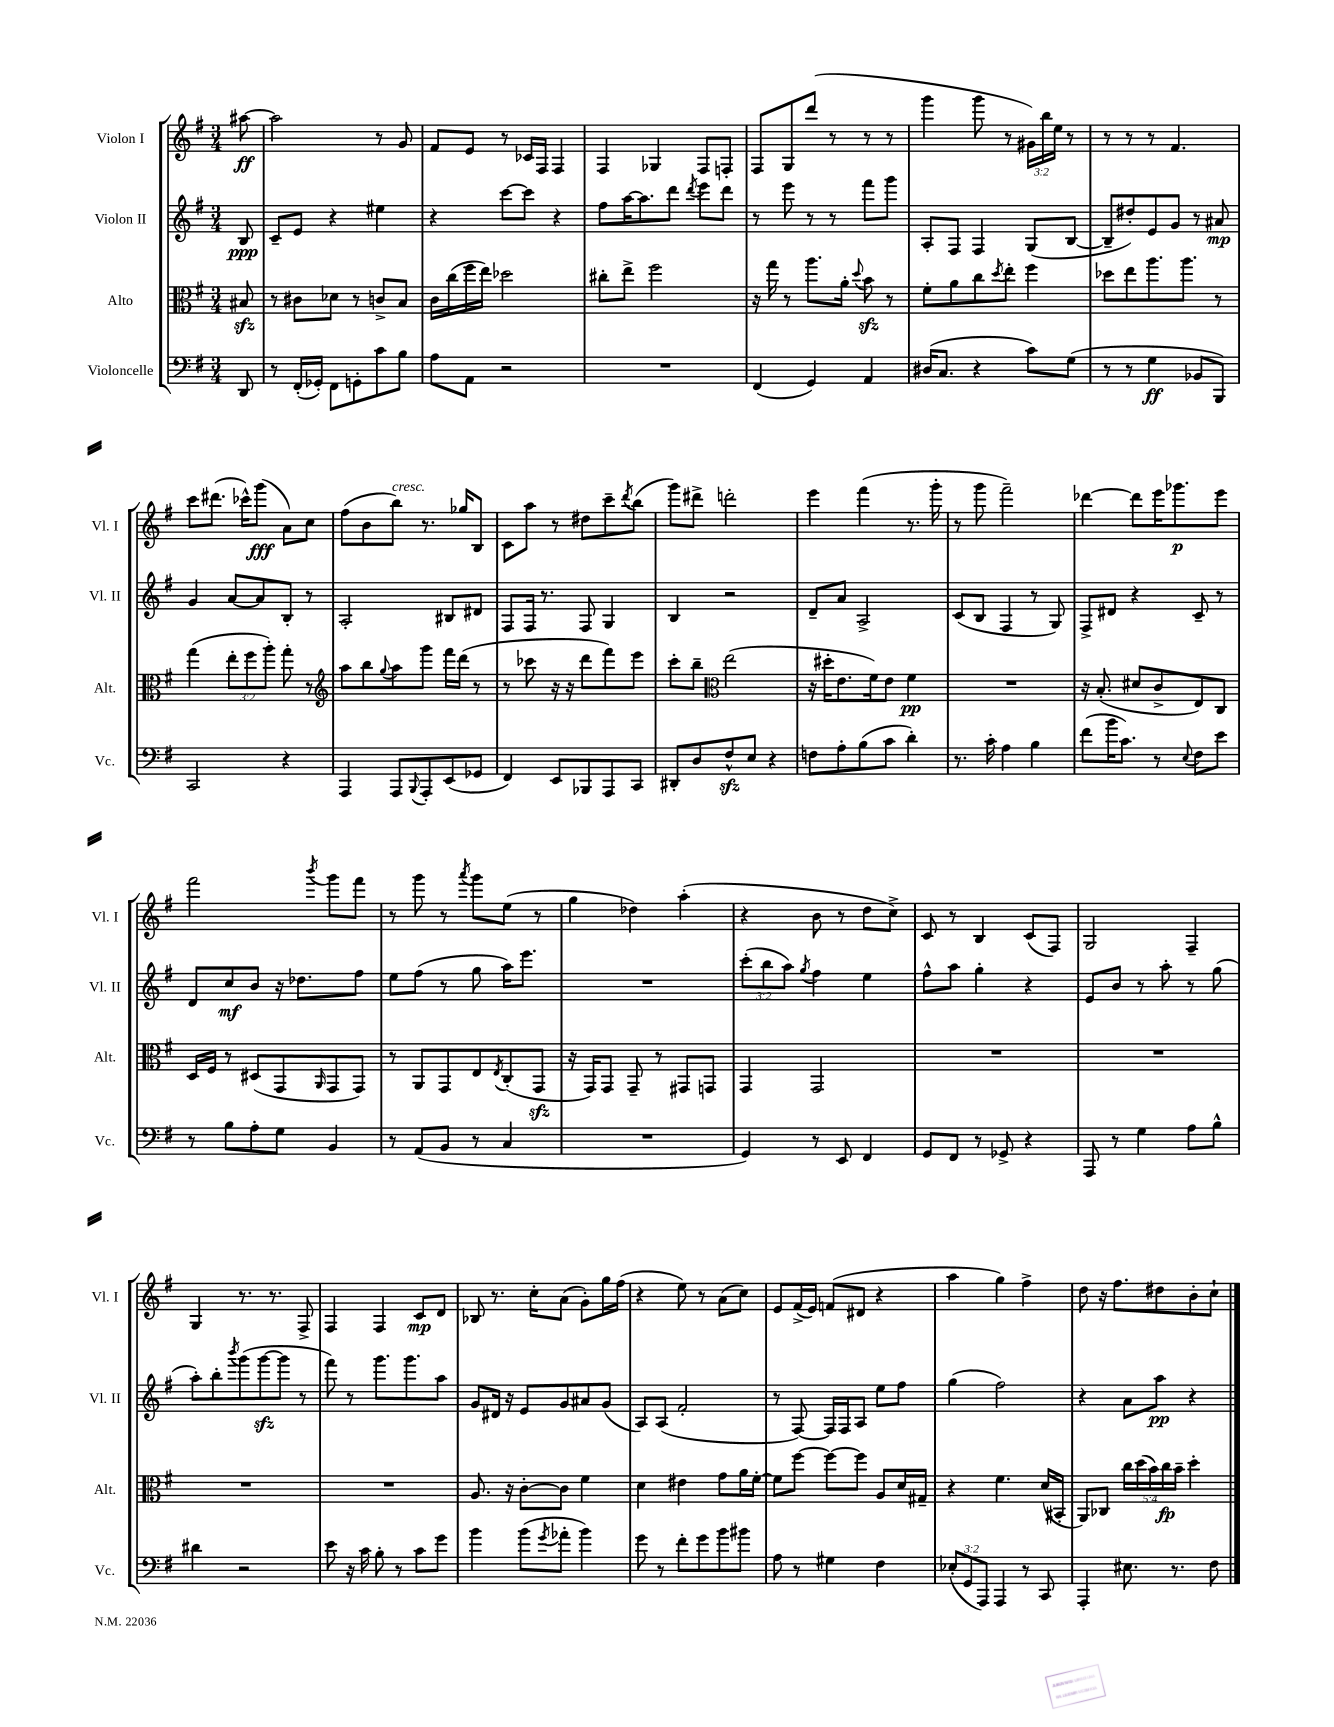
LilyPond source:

<<
\new StaffGroup <<
\new Staff = "s0" \with { instrumentName = "Violon I" shortInstrumentName = "Vl. I" } {
    \clef treble \key g \major \numericTimeSignature \time 3/4 \override Staff.TupletNumber.text = #tuplet-number::calc-fraction-text \partial 8
    ais''8~\ff |
    ais''2 r8 g'8 |
    fis'8 e'8 r8 ces'16 fis16 fis4 |
    fis4 ges4 fis8 f8-. |
    fis8 g8 d'''8( r8 r8 r8 |
    g'''4 g'''8 r8 \tuplet 3/2 { gis'16) b''16 e''16 } r8 |
    r8 r8 r8 fis'4. |
    c'''8 dis'''8.( ces'''16-^) g'''8\fff( a'8) c''8 |
    fis''8( b'8 b''8^\markup { \italic "cresc." }) r8. ges''16 b8 |
    c'8 a''8 r8 dis''8 c'''8-- \acciaccatura { d'''8 } b''8( |
    g'''8) dis'''8-> d'''2-. |
    e'''4 fis'''4( r8. g'''16-. |
    r8 g'''8 fis'''2--) |
    des'''4~ des'''8 e'''16 ges'''8.\p e'''8 |
    fis'''2 \acciaccatura { b'''8 } g'''8 fis'''8 |
    r8 g'''8 r8 \acciaccatura { a'''8 } g'''8 e''8( r8 |
    g''4 des''4) a''4-.( |
    r4 b'8 r8 d''8 c''8->) |
    c'8 r8 b4 c'8( fis8) |
    g2 fis4-- |
    g4 r8. r8. fis8-> |
    fis4 fis4 c'8\mp d'8 |
    bes8 r8. c''16-. a'8( g'8-.) g''16 fis''16( |
    r4 e''8) r8 a'8( c''8) |
    e'8 fis'16->( e'16) f'8( dis'8 r4 |
    a''4 g''4) fis''4-> |
    d''8 r16 fis''8. dis''8 b'8-. c''8-! \bar "|." |
}
\new Staff = "s1" \with { instrumentName = "Violon II" shortInstrumentName = "Vl. II" } {
    \clef treble \key g \major \numericTimeSignature \time 3/4 \override Staff.TupletNumber.text = #tuplet-number::calc-fraction-text \partial 8
    b8\ppp |
    c'8-- e'8 r4 eis''4 |
    r4 c'''8~ c'''8 r4 |
    fis''8 a''16~ a''8. d'''8 \acciaccatura { d'''8 } e'''8 d'''8 |
    r8 e'''8 r8 r8 fis'''8 g'''8 |
    a8-. fis8 fis4 g8( b8~ |
    b8-- dis''8-.) e'8 g'8 r8 ais'8\mp |
    g'4 a'8~ a'8 b8-. r8 |
    a2-. bis8 dis'8 |
    fis8 fis16 r8. fis8 g4 |
    b4 r2 |
    d'8-- a'8 a2-> |
    c'8( b8 fis4 r8 g8) |
    fis8-> dis'8 r4 c'8-- r8 |
    d'8 c''8\mf b'8 r16 des''8. fis''8 |
    e''8 fis''8( r8 g''8 a''16) e'''8. |
    R2. |
    \tuplet 3/2 { c'''8-.( b''8 a''8) } \acciaccatura { g''8 } fis''4 e''4 |
    fis''8-^ a''8 g''4-. r4 |
    e'8 b'8 r8 a''8-. r8 g''8( |
    a''8-.) b''8-. \acciaccatura { b'''8 } g'''8( g'''8~\sfz g'''8 r8 |
    fis'''8) r8 g'''8. g'''8. a''8 |
    g'8 dis'16 r16 e'8 g'8 ais'8 g'8( |
    a8) a8( fis'2-. |
    r8 fis8~) fis16 fis16 a8 e''8 fis''8 |
    g''4( fis''2) |
    r4 a'8 a''8\pp r4 \bar "|." |
}
\new Staff = "s2" \with { instrumentName = "Alto" shortInstrumentName = "Alt." } {
    \clef alto \key g \major \numericTimeSignature \time 3/4 \override Staff.TupletNumber.text = #tuplet-number::calc-fraction-text \partial 8
    bis8\sfz |
    r8 cis'8 des'8 r8 c'8-> b8 |
    c'16 c''16( fis''16 e''16) des''2 |
    cis''8-. e''8-> fis''2 |
    r16 g''16 r8 a''8. a'16-. \appoggiatura { d''8 } b'8\sfz r8 |
    fis'8-. a'8 c''8 \acciaccatura { d''8 } e''8-. fis''4 |
    des''8 e''8 a''8. a''8. r8 |
    g''4( \tuplet 3/2 { e''8-. fis''8 a''8-.) } g''8-. r8 |
    \clef treble a''8 b''8 \appoggiatura { g''8 } a''8 g'''8 fis'''16 d'''16( r8 |
    r8 ces'''8 r16 r16 d'''8 fis'''8) e'''8 |
    c'''8-. b''8-- \clef alto e''2( |
    r16 dis''16-. e'8. fis'16) e'8 fis'4\pp |
    R2. |
    r16 b8.-.( dis'8 c'8-> e8) c8 |
    d16 fis16 r8 dis8( g,8 \grace { a,16 } g,8 g,8) |
    r8 a,8 g,8 e8 \acciaccatura { e8 } c8-.( g,8\sfz |
    r16 g,16) g,8 g,8-- r8 gis,8 g,8 |
    g,4 g,2 |
    R2. |
    R2. |
    R2. |
    R2. |
    a8. r16 c'8~-. c'8 fis'4 |
    d'4 eis'4 g'8 a'16 fis'16~-. |
    fis'8 fis''8~ fis''8~ fis''8 a8 d'16 gis16-- |
    r4 fis'4. d'16( bis,16-. |
    a,8) ces8 \tuplet 5/4 { c''16 d''16( b'16) c''16\fp b'16-- } d''4-. \bar "|." |
}
\new Staff = "s3" \with { instrumentName = "Violoncelle" shortInstrumentName = "Vc." } {
    \clef bass \key g \major \numericTimeSignature \time 3/4 \override Staff.TupletNumber.text = #tuplet-number::calc-fraction-text \partial 8
    d,8 |
    r8 fis,16-.( ges,16-.) fis,8 g,8-. c'8 b8 |
    a8 a,8 r2 |
    R2. |
    fis,4( g,4) a,4 |
    dis16( c8. r4 c'8) g8( |
    r8 r8 g4\ff bes,8 b,,8) |
    c,2 r4 |
    a,,4 a,,8 \appoggiatura { b,,8 } a,,8-. e,8( ges,8 |
    fis,4) e,8 bes,,8 a,,8 c,8 |
    dis,8-. d8 fis8-^\sfz e8 r4 |
    f8 a8-. b8( c'8 d'4-.) |
    r8. c'16-. a4 b4 |
    fis'8( b'16 c'8.) r8 \appoggiatura { e8 } fis8 e'8 |
    r8 b8 a8-. g8 b,4 |
    r8 a,8( b,8 r8 c4 |
    R2. |
    g,4) r8 e,8 fis,4 |
    g,8 fis,8 r8 ges,8-> r4 |
    a,,8 r8 g4 a8 b8-^ |
    dis'4 r2 |
    e'8 r16 c'16 b8-. r8 c'8 g'8 |
    b'4 b'8( \acciaccatura { g'8 } aes'8-. b'4) |
    g'8 r8 fis'8-. g'8 b'8 bis'8 |
    a8 r8 gis4 fis4 |
    \tuplet 3/2 { ees8-.( g,8 a,,8) } a,,4 r8 c,8 |
    a,,4-. eis8. r8. fis8 \bar "|." |
}
>>
>>
\layout { \context { \Score \remove "Bar_number_engraver" } }
